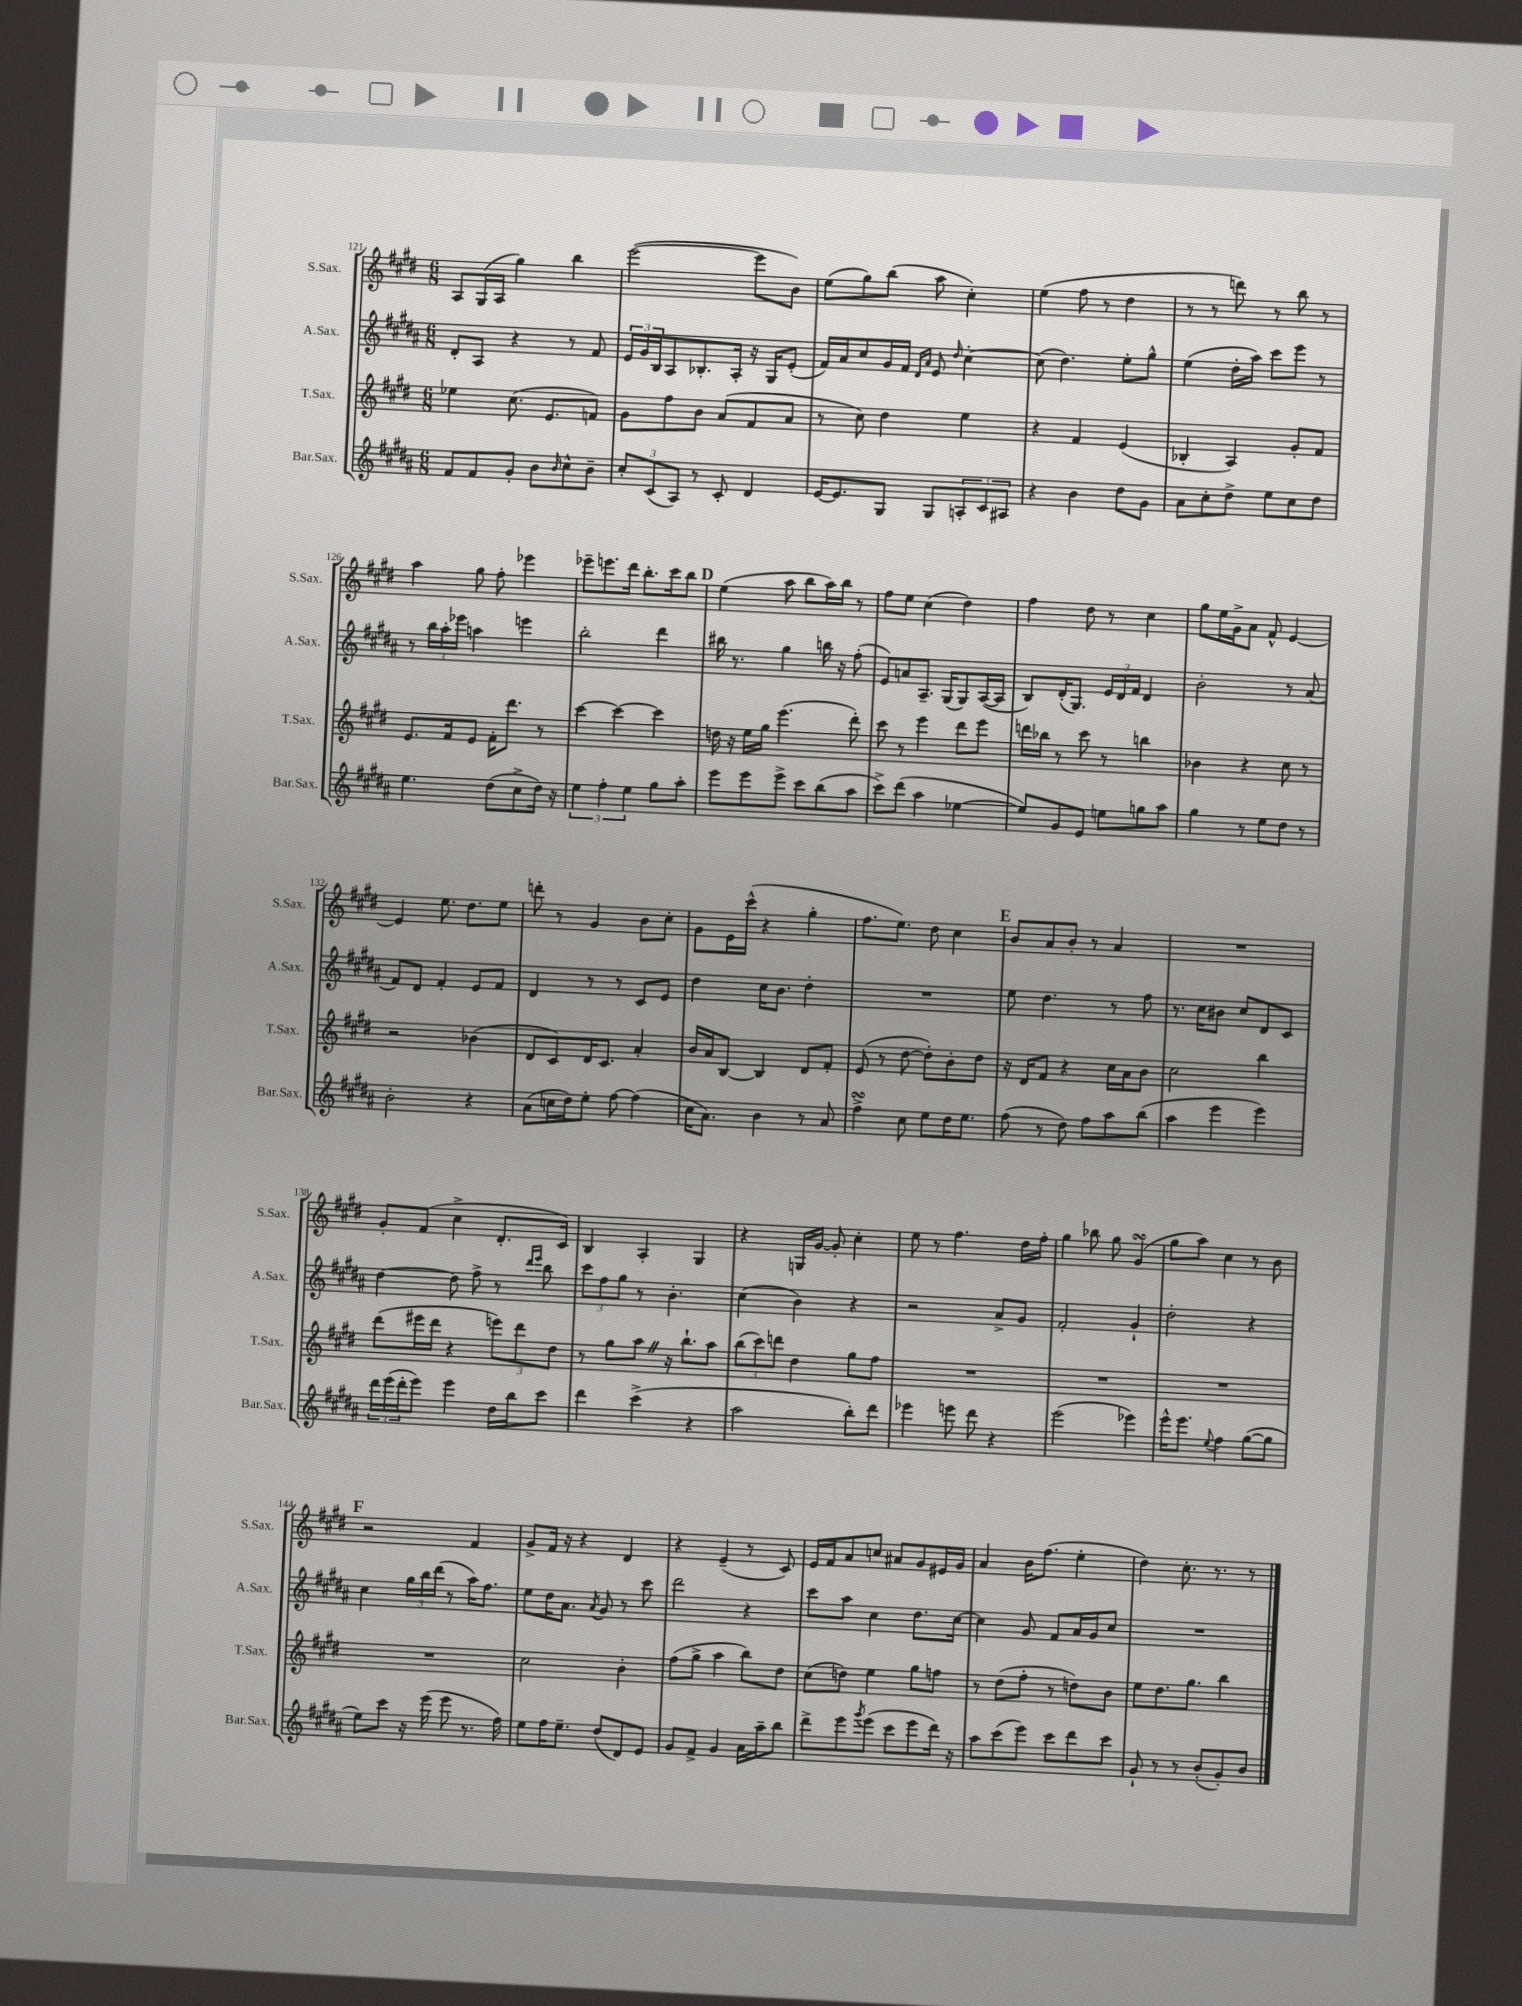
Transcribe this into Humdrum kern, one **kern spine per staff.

**kern	**kern	**kern	**kern
*staff4	*staff3	*staff2	*staff1
*clefG2	*clefG2	*clefG2	*clefG2
*k[f#c#g#d#a#]	*k[f#c#g#d#]	*k[f#c#g#d#a#]	*k[f#c#g#d#]
*M6/8	*M6/8	*M6/8	*M6/8
8f#	4ee-	8d#'	8A
8f#	.	8A#	(16G#
.	.	.	16A
8g#'	(8.cc#	4r	4gg#)
8b	.	.	.
.	8.e	.	.
16qqb	.	.	.
8cc#^^	.	8r	4bb
8b~	8f)	8f#	.
=	=	=	=
12cc#'	8g#	24e	([2eee
.	.	24g#	.
(12c#	.	24B	.
.	8ff#	8A#	.
12A#)	.	.	.
8r	8b	8.B-'	.
8c#'	(8a	.	.
.	.	16A#'	.
4d#	8f#	16r	8eee]
.	.	16G#	.
.	8a	(8e'	8b)
=	=	=	=
[16e	8r	16f#)	(8ee
8.e]	.	16a#	.
.	8cc#)	8cc#	8gg#)
8G#	4dd#	16g#	(8bb
.	.	16f#	.
.	.	16qqd#	.
.	.	16qqa#	.
8G#	.	8e	8aa
.	.	16qqdd#	.
12A'	4ee	[4cc#'	4cc#')
12c#	.	.	.
12A#	.	.	.
=	=	=	=
4r	4r	(8cc#]	(4ee
.	.	4.dd#)	.
4b	4f#	.	8ff#
.	.	.	8r
8dd#	(4e	8ee'	4dd#
8g#	.	8gg#^^	.
=	=	=	=
8a#	4B-'	(4ee	8r
8cc#'	.	.	8r
8dd#^	4A)	16dd#'	8ddd)
.	.	16aa#)	.
8ee	.	8ccc#	8r
8cc#	8g#'	8eee	8bb
8dd#	8f#	8r	8r
=	=	=	=
4.ee	8.e	8r	4aa
.	.	24bb	.
.	.	24aa#'	.
.	16f#	.	.
.	.	24eee-	.
.	8e	4aa	8gg#
(8dd#	16f#'	.	8ff#'
.	8.ddd#	.	.
8cc#^	.	4eee	4eee-
16dd#)	8r	.	.
16r	.	.	.
=	=	=	=
6ee	[4ccc#	2bb'	8eee-~
.	.	.	8.eee
6ff#'	.	.	.
.	4ccc#_	.	.
.	.	.	16ddd#
6ee	.	.	.
.	.	.	8.bb'
8gg#	4ccc#]	4ddd#	.
.	.	.	16ccc#
8aa#'	.	.	8bb
=	=	=	=
8eee	16dd	16bb#	(4ee
.	16r	8.r	.
8eee	16ee	.	.
.	16gg#	.	.
8eee^	(4.eee	4gg#	8aa
8ccc#	.	.	8bb
(8bb	.	16bb	16aa)
.	.	16r	16bb
8aa#	8ddd#')	(8ff#'	8r
=	=	=	=
8ccc#^)	8ccc#	8e)	8ff#
(8ddd#	8r	8a	8ee
4aa#	4eee	8.A#~	(4cc#
.	.	(16G#	.
[4ee-	8ddd#	8G#)	4dd#)
.	8eee	([16A#	.
.	.	16A#]	.
=	=	=	=
8ee-])	16ddd	8B)	4ff#
.	16bb-	.	.
8g#	8r	(16d#'	.
.	.	8.G#)	.
8e	8ccc#	.	8dd#
8ee	8r	24e	8r
.	.	24d#	.
.	.	24f#	.
8gg	4bb	4d#	4cc#
8aa#	.	.	.
=	=	=	=
4gg#	4b-	2b'	8gg#
.	.	.	16ee
.	.	.	16g#^
8r	4r	.	8a
8ee	.	.	8f#^^
8dd#	8cc#	8r	[4e
8r	8r	(8a#	.
=	=	=	=
2b'	2r	8f#)	4e]
.	.	8d#	.
.	.	4f#'	8.ee
.	.	.	8.dd#
4r	(4b-	8e	.
.	.	8f#	8ee
=	=	=	=
(8a#	8d#	4d#	8ddd'
16cc	8c#)	.	8r
16dd#)	.	.	.
8ee'	16d#	8r	4g#
.	8.c#	.	.
[8ff#	.	8r	.
(4ff#]	4a'	8c#	8b
.	.	8e	8cc#'
=	=	=	=
16cc#	16b	4dd#	8g#
8.a#)	16a	.	.
.	[8B	.	16e
.	.	.	(16ccc#^^
4b	4B]	16cc#	4r
.	.	8.b	.
8r	8d#	4dd#'	4gg#'
8a#	8f#'	.	.
=	=	=	=
4ff#^	(8e	2.r	8.ff#
.	8r	.	.
.	.	.	8.ee)
8cc#	[8dd#	.	.
8ee	8dd#'])	.	8dd#
16dd#	8b'	.	4cc#
8.ee	.	.	.
.	8dd#	.	.
=	=	=	=
(8ff#	16r	8ee	8b
.	16d#	.	.
8r	8f#	4.dd#	8a
8dd#)	4r	.	8b'
8ff#	.	.	8r
8aa#	16cc#	8r	4a
.	16a	.	.
(8bb	8b	8ff#	.
=	=	=	=
4aa#	2cc#	8.r	2.r
.	.	16cc#	.
4eee	.	8b#	.
.	.	8cc#	.
4eee)	4bb	8d#	.
.	.	8c#	.
=	=	=	=
24ddd#	(8ddd#	[4dd#	8g#'
(24eee	.	.	.
24ddd#'	.	.	.
8eee)	16eee#	.	(8f#
.	16ddd#	.	.
4eee	4r	8dd#]	4cc#^
.	.	8ff#^	.
16dd#	12eee)	8r	8.d#'
16bb	.	.	.
.	12ddd#	.	.
.	.	16qqddd#	.
.	.	16qqeee	.
8ccc#	.	8bb	.
.	12dd#	.	.
.	.	.	16c#)
=	=	=	=
4ddd#	8r	12ccc#	4B
.	.	12ff#	.
.	8gg#	.	.
.	.	12gg#	.
(4ccc#^	8aa	8r	4A'
.	16r	4.b'	.
.	8.bb`	.	.
4r	.	.	4G#
.	8aa	.	.
=	=	=	=
2aa#	(12bb	(4cc#	4r
.	12ccc#)	.	.
.	12ddd	.	.
.	4dd#	4b)	16G
.	.	.	[16g#
.	.	.	8g#']
8bb')	8gg#	4r	4cc#'
8ddd#	8ff#	.	.
=	=	=	=
4eee-	2.r	2r	8ee
.	.	.	8r
8eee	.	.	4.ff#
8ddd#	.	.	.
4r	.	8a#^	.
.	.	8g#	16dd#
.	.	.	16ff#'
=	=	=	=
(2eee	2.r	2f#'	4gg#
.	.	.	8bb-
.	.	.	8gg#
4eee-)	.	4g#`	(4g#
=	=	=	=
16eee^^	2.r	2dd#'	8gg#
8.eee	.	.	.
.	.	.	8aa)
8qqee	.	.	.
4ff#	.	.	4cc#
([8gg#	.	4r	8r
8gg#]	.	.	8b
=	=	=	=
8ee)	2.r	4cc#	2r
8ccc#	.	.	.
16r	.	24gg#	.
.	.	24bb	.
(16eee	.	.	.
.	.	(24ddd#	.
8eee	.	8r	.
8.r	.	16aa#)	4f#
.	.	8.ff#	.
16ff#)	.	.	.
=	=	=	=
8ee	2cc#	8ee	8g#^
16ff#	.	16dd#	16f#
8.ee~	.	8.a#	16r
.	.	.	4r
.	.	8qa#	.
(8dd#	.	8g#	.
8d#)	4b'	8r	4d#
8e	.	8ccc#	.
=	=	=	=
8g#	(8ff#	2ddd#	4r
8f#^	8gg#^	.	.
4g#	4aa	.	(4e~
16a#	8bb)	4r	8r
16aa#~	.	.	.
8bb	8dd#	.	8c#)
=	=	=	=
8ddd#^	(8cc#	8ccc#	16e
.	.	.	16f#
8eee	8dd)	8aa#	8a
8qggg#	.	.	.
(8eee	4ee	4cc#	8cc
8ccc#	.	.	8a#
8eee	8gg#	8.dd#	8g#
16ddd#)	8ff	.	16e#
16r	.	[16cc#	16g#
=	=	=	=
8aa#	8r	4cc#]	4a
(8ccc#	(8dd#	.	.
8eee)	8ff#'	8g#	16b
.	.	.	(8.ff#
8ccc#	8r	8f#	.
8ddd#	8dd)	16a#	4ee'
.	.	16g#	.
8ccc#	8b	8cc#	.
=	=	=	=
8g#`	8ee	2.r	4dd#)
8r	8.dd#	.	.
8r	.	.	8.cc#'
.	8.gg#	.	.
(8b'	.	.	.
.	.	.	8.r
8g#')	4bb	.	.
8b	.	.	8r
==	==	==	==
*-	*-	*-	*-
